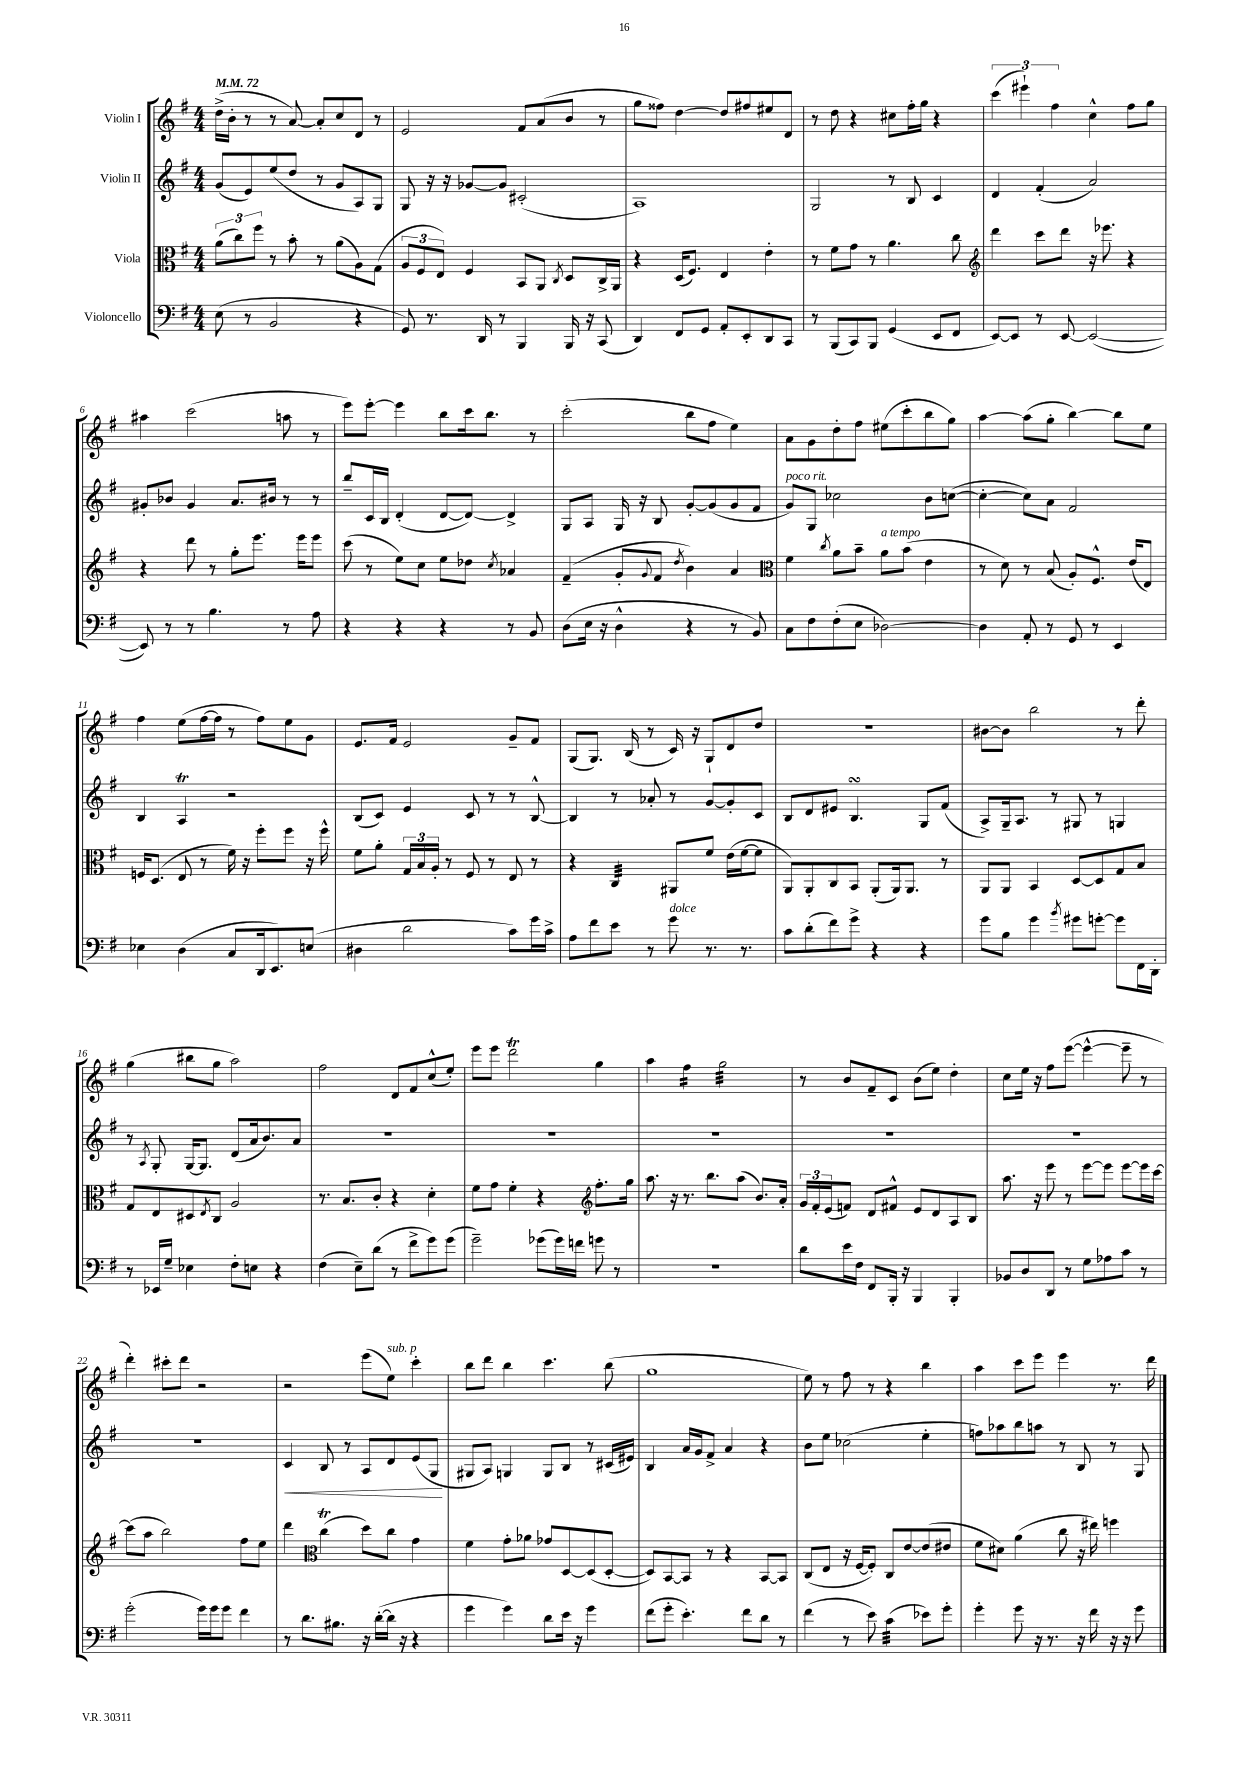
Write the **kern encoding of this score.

**kern	**kern	**kern	**kern
*staff4	*staff3	*staff2	*staff1
*clefF4	*clefC3	*clefG2	*clefG2
*k[f#]	*k[f#]	*k[f#]	*k[f#]
*M4/4	*M4/4	*M4/4	*M4/4
*MM72	*MM72	*MM72	*MM72
(8E	(12a	(8g	(16dd^
.	.	.	16b'
.	12cc)	.	.
8r	.	8e)	8r
.	12ff#	.	.
2BB	8r	(8ee	8r
.	8b'	8dd	[8a)
.	8r	8r	8a']
.	(8a	8g	8cc
4r	8A)	8A)	8d
.	(8G	8G	8r
=	=	=	=
8GG)	12A	8G	2e
.	12F#	.	.
8.r	.	16r	.
.	12E)	.	.
.	.	16r	.
.	4F#	[8g-	.
16DD	.	.	.
8r	.	8g-]	.
4BBB	8BB	(2c#'	8f#
.	8AA	.	(8a
.	8qC	.	.
16BBB	8D	.	8b
16r	.	.	.
(8CC	16C^	.	8r
.	16AA	.	.
=	=	=	=
4DD)	4r	1A)	8gg
.	.	.	8ff##)
8FF#	(16D	.	[4dd
.	8.F#)	.	.
8GG	.	.	.
8AA'	4E	.	8dd]
8EE'	.	.	8ff#
8DD	4e'	.	8ee#
8CC	.	.	8d
=	=	=	=
8r	8r	2G	8r
(8BBB	8f#	.	8dd
8CC)	8g	.	4r
8BBB	8r	.	.
(4GG	4.a	8r	8cc#
.	.	8B	16ff#'
.	.	.	16gg
8EE	.	4c	4r
8FF#	8cc	.	.
=	=	=	=
*	*clefG2	*	*
[8EE)	4ddd	4d	(6ccc
8EE]	.	.	.
.	.	.	6eee#`)
8r	8ccc	(4f#'	.
.	.	.	6ff#
[8EE	8ddd	.	.
(2EE_	16r	2a)	4cc^^
.	8.eee-	.	.
.	4r	.	8ff#
.	.	.	8gg
=	=	=	=
8EE])	4r	8g#'	4aa#
8r	.	8b-	.
8r	8ddd	4g#	(2ccc
4.B	8r	.	.
.	8gg'	8.a	.
.	8.eee	.	.
.	.	16b#	.
8r	.	8r	8aa
.	16eee	.	.
8A	8eee	8r	8r
=	=	=	=
4r	(8ccc	8bb~	8eee)
.	8r	16c	[8eee'
.	.	16B	.
4r	8ee)	(4d'	4eee]
.	8cc	.	.
4r	8ee	[8d	8bb
.	8dd-	8d_)	16ccc
.	.	.	8.bb
.	8qcc	.	.
8r	4a-	4d^]	.
8BB	.	.	8r
=	=	=	=
(8D	(4f#~	8G	(2ccc'
16E	.	8A	.
16r	.	.	.
4D^^	8g'	16G	.
.	.	16r	.
.	8qqg	.	.
.	8f#	8B	.
.	8qdd	.	.
4r	4b)	[8g'	8bb
.	.	(8g]	8ff#
8r	4a	8g	4ee)
8BB)	.	8f#	.
=	=	=	=
*	*clefC3	*	*
8C	4f#	8g)	8a
8F#	.	8G	8g
.	8qcc	.	.
(8F#'	8a	2cc-	8dd'
8E	8b~	.	8ff#
[2D-)	8a	.	(8ee#
.	(8b	.	8ccc'
.	4e	8b	8bb
.	.	([8cc	8gg)
=	=	=	=
4D-]	8r	4cc'_	[4aa
.	8d)	.	.
8AA'	8r	8cc])	(8aa]
8r	(8B	8a	8gg'
8GG	8A')	2f#	[4bb)
8r	8.F#^^	.	.
4EE	.	.	8bb]
.	(16e	.	.
.	8E)	.	8ee
=	=	=	=
4E-	16F	4B	4ff#
.	(8.D	.	.
(4D	8E	4A	(8ee
.	8r	.	[16ff#
.	.	.	16ff#]
8C	16f#)	2r	8r
.	16r	.	.
16DD	8ff#'	.	8ff#)
8.EE)	.	.	.
.	8ff#	.	8ee
(8E	16r	.	8g
.	16ff#^^	.	.
=	=	=	=
4D#	8f#	(8B	8.e
.	8a'	8c)	.
.	.	.	16f#
2d	24G	4e	2e
.	24B	.	.
.	24A'	.	.
.	8r	.	.
.	8F#	8c	.
.	8r	8r	.
8c)	8E	8r	8g~
16g	8r	[8B^^	8f#
16c^	.	.	.
=	=	=	=
8A	4r	4B]	(8G
8f#	.	.	8.G)
8e	4C	8r	.
.	.	.	(16B
8r	.	8a-'	8r
8g	8AA#	8r	16c)
.	.	.	16r
8.r	8f#	[8g	8G`
.	(16e	8g']	8d
8.r	[16f#	.	.
.	8f#]	8c	8dd
=	=	=	=
8c	8AA)	8B	1r
(8d'	8AA'	8d	.
8f#)	8C	8e#	.
8g^	8BB	4.B	.
4r	(8AA'	.	.
.	16AA)	.	.
.	8.AA	.	.
4r	.	8G	.
.	8r	(8f#	.
=	=	=	=
8g	8AA	8A^)	[8b#
8B	8AA	16G~	8b#]
.	.	8.A	.
4g	4BB	.	2bb
.	.	8r	.
8qb	.	.	.
8g#	[8D	8G#	.
[8g'	8D]	8r	.
8g]	8G	4G	8r
16FF#	8B	.	8ddd'
16DD'	.	.	.
=	=	=	=
8r	8G	8r	(4gg
.	.	8qA	.
16EE-	8E	8G'	.
16G~	.	.	.
4E-	8D#	[16G	8bb#
.	.	8.G]	.
.	8qE	.	.
.	8C	.	8gg
8F#'	2A	(8d	2aa)
8E	.	16a	.
.	.	8.b)	.
4r	.	.	.
.	.	8a	.
=	=	=	=
(4F#	8.r	1r	2ff#
.	8.B	.	.
8E~)	.	.	.
(8d	8c'	.	.
8r	4r	.	8d
8f#^	.	.	8f#
8g)	4d'	.	(8cc^^
(8g	.	.	8ee')
=	=	=	=
2g~)	8f#	1r	8eee
.	8g	.	8eee
.	4f#'	.	2ddd
(8g-	4r	.	.
16g-)	.	.	.
16f	.	.	.
*	*clefG2	*	*
8g	8.ff#'	.	4gg
8r	.	.	.
.	16gg	.	.
=	=	=	=
1r	8.aa	1r	4aa
.	16r	.	.
.	8.r	.	4ff#
.	8.bb	.	.
.	.	.	2gg
.	(8aa	.	.
.	8.b)	.	.
.	16a'	.	.
=	=	=	=
8d	24g	1r	8r
.	24f#'	.	.
.	(24e	.	.
16e	8f)	.	8b
16F#	.	.	.
8FF#	8d	.	8f#~
16BBB'	8f#^^	.	8c
16r	.	.	.
4BBB	8e	.	(8b
.	8d	.	8ee)
4BBB'	8A	.	4dd'
.	8B	.	.
=	=	=	=
8BB-	8.aa	1r	8cc
8D	.	.	16ee
.	16r	.	16r
8DD	8eee	.	8ff#
8r	8r	.	([8eee
8G	[8eee	.	4eee^^_
8A-	8eee]	.	.
8c	[8eee	.	8eee~]
8r	16eee]	.	8r
.	[16ccc	.	.
=	=	=	=
(2g'	(8ccc]	1r	4ddd')
.	8aa	.	.
.	2bb)	.	8ccc#'
.	.	.	8ddd
16g)	.	.	2r
16g	.	.	.
8g	.	.	.
4f#	8ff#	.	.
.	8ee	.	.
=	=	=	=
8r	4ddd	4c	2r
8.d	.	.	.
*	*clefC3	*	*
.	(4cc	8B	.
8.B#	.	.	.
.	.	8r	.
16r	8dd)	8A	(8eee
([16d'	.	.	.
16d]	8cc	8d	8ee)
16r	.	.	.
4r	4g	(8e	4ccc'
.	.	8G	.
=	=	=	=
4g	4f#	8G#	8bb
.	.	8A)	8ddd
4g)	8g'	4G	4bb
.	8a-	.	.
8d	8g-	8G	4.ccc
16e	[8D	8B	.
16r	.	.	.
4g	(8D]	8r	.
.	[8D'	(16c#	(8bb
.	.	16e#)	.
=	=	=	=
(8f#	8D])	4B	1gg
8g'	[8BB	.	.
4.e')	8BB]	16a	.
.	.	16g	.
.	8r	8f#^	.
.	4r	4a	.
8f#	.	.	.
8d	[8BB	4r	.
8r	8BB]	.	.
=	=	=	=
(4f#	(8C	8b	8ee)
.	8E	8ee	8r
8r	16r	(2cc-	8ff#
.	[16F#	.	.
8e)	8F#'])	.	8r
(4c	8C	.	4r
.	[8e	.	.
8e-)	(8e]	4ee'	4bb
8g'	8e#	.	.
=	=	=	=
4g'	8f#	8ff)	4aa
.	8d#)	8aa-	.
8g	(4a	8bb	8ccc
16r	.	8aa	8eee
8.r	.	.	.
.	8cc	8r	4eee
16r	16r	8B	.
16f#	16ee#)	.	.
16r	4ff	8r	8.r
16r	.	.	.
8g	.	8G	.
.	.	.	16ddd
==	==	==	==
*-	*-	*-	*-
